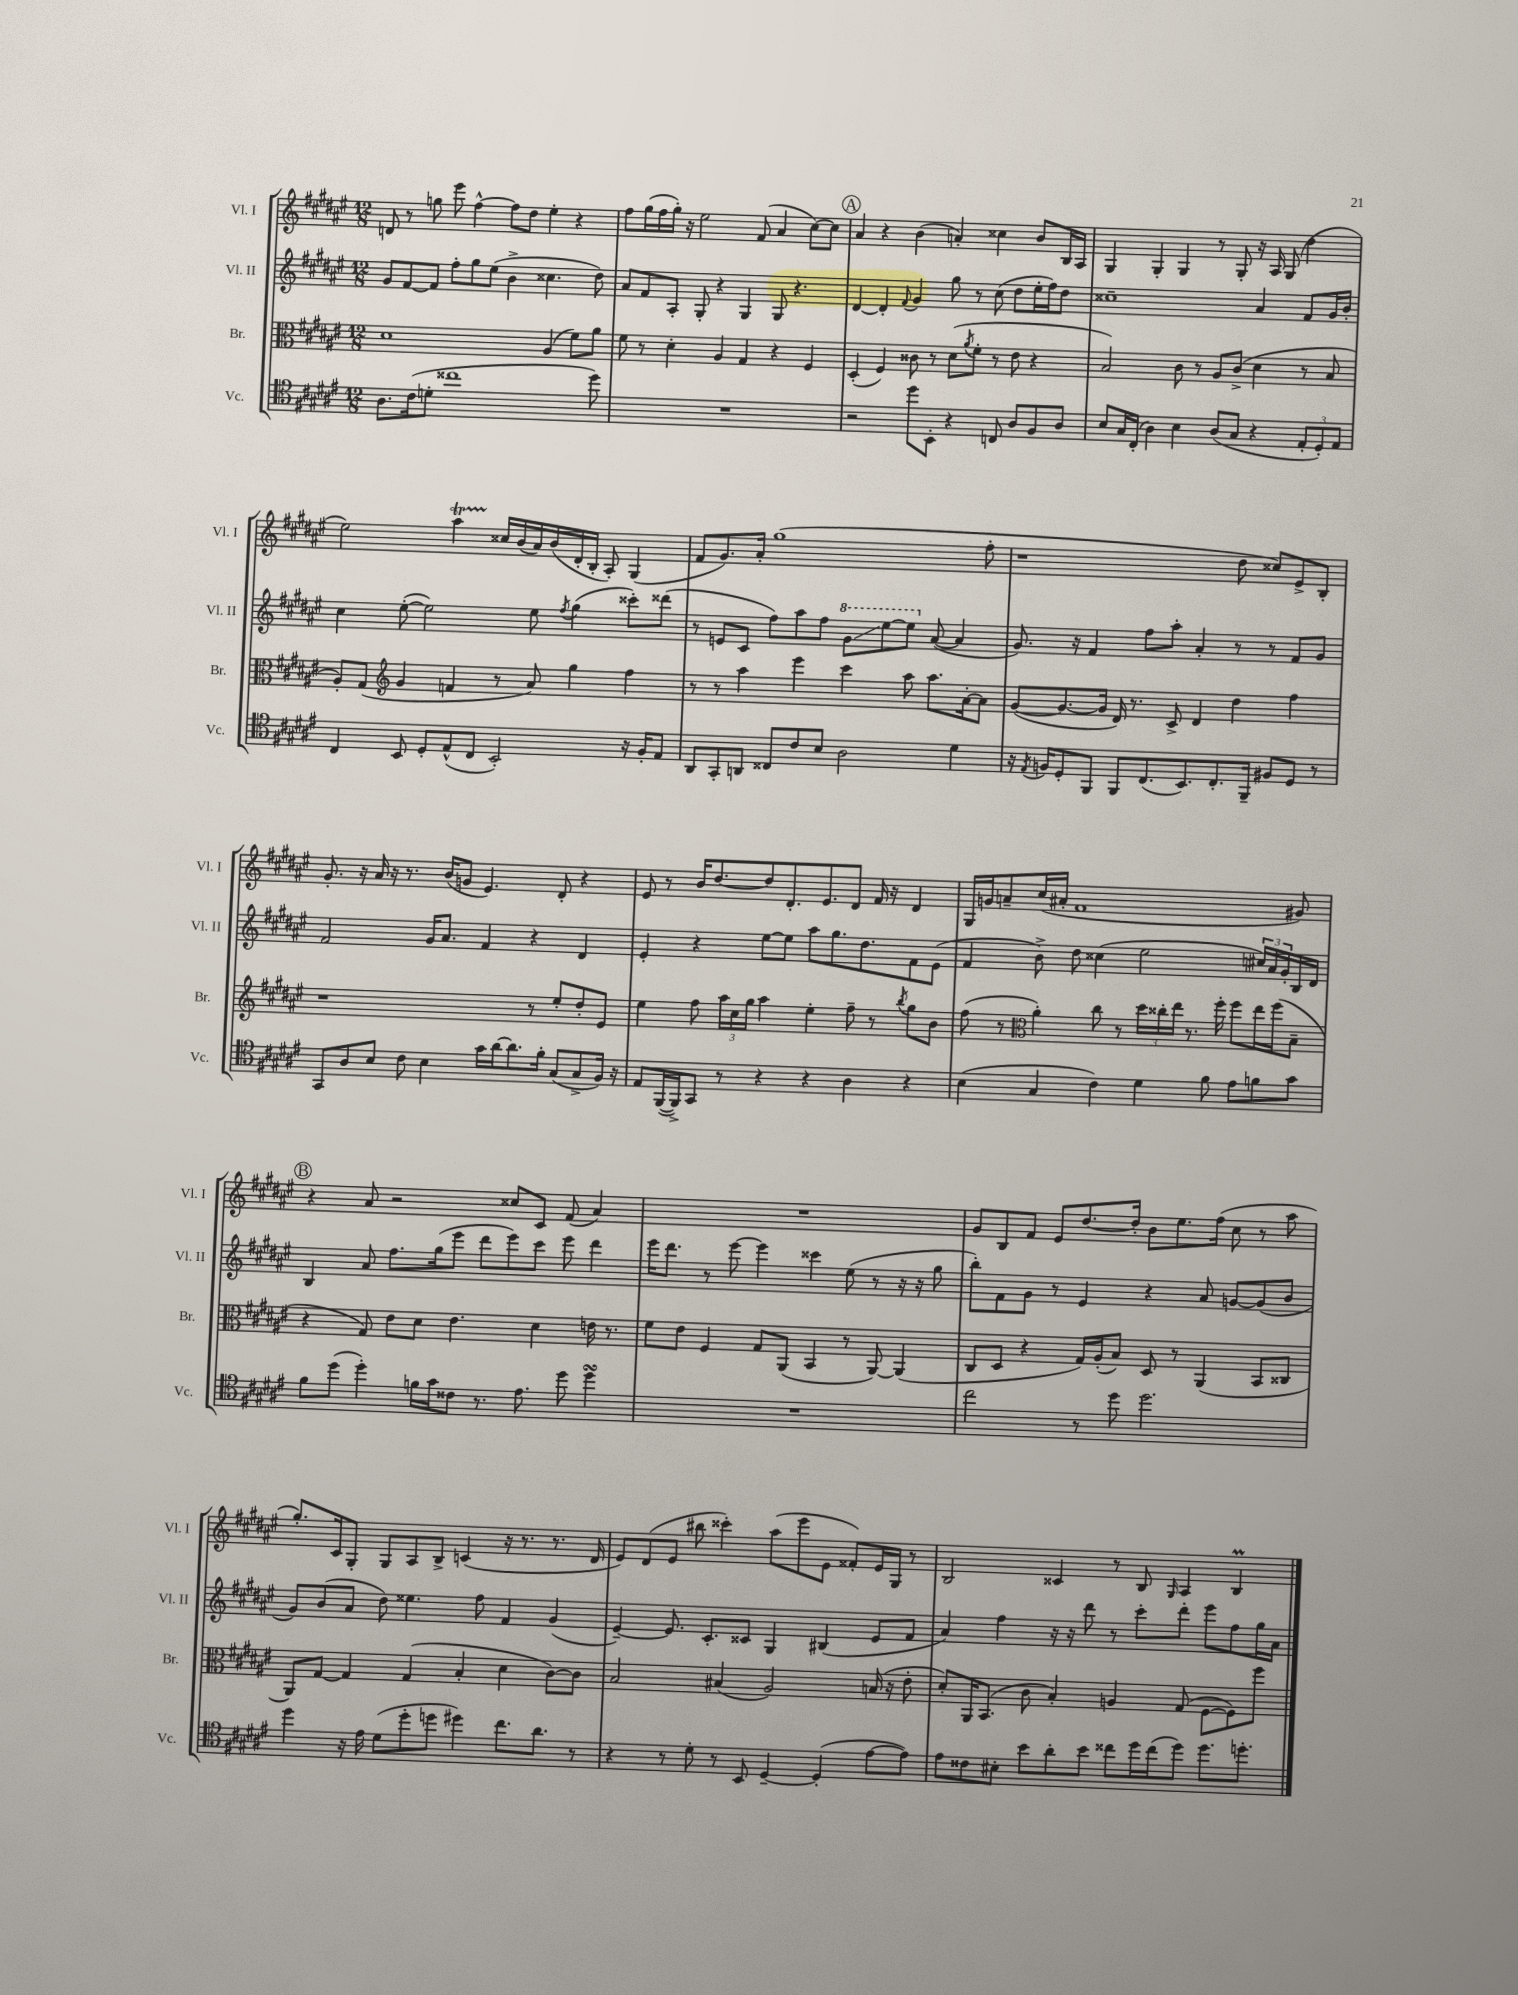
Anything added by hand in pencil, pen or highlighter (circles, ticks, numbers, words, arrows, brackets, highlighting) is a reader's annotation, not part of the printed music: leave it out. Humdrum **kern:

**kern	**kern	**kern	**kern
*staff4	*staff3	*staff2	*staff1
*clefC4	*clefC3	*clefG2	*clefG2
*k[f#c#g#d#a#e#]	*k[f#c#g#d#a#e#]	*k[f#c#g#d#a#e#]	*k[f#c#g#d#a#e#]
*M12/8	*M12/8	*M12/8	*M12/8
8.A#	1d#	8g#	8d
.	.	[8f#	8r
(16c#	.	.	.
8d'	.	8f#]	8gg
1cc##	.	8ff#'	8eee#
.	.	8gg#	[4ff#^^
.	.	(8ee#	.
.	.	4b^	8ff#]
.	.	.	8dd#
.	(4A#	4.cc##	4ee#'
.	8f#)	.	4r
8dd#)	8a#	8dd#)	.
=	=	=	=
1.r	8f#	8a#	8ff#
.	8r	8f#	(16gg#
.	.	.	16ff#
.	4d#'	8A#'	16gg#')
.	.	.	16r
.	.	8G#'	2ee#
.	4A#	4r	.
.	4G#	4G#	.
.	.	.	(8f#
.	4r	8G#	4a#
.	.	4.r	.
.	4F#	.	[8cc#)
.	.	.	8cc#]
=	=	=	=
2r	(4D#'	[4d#	4a#
.	4F#)	4d#']	4r
.	.	8qqf#	.
8dd#	8c##	4g#	(4b
8BB'	8r	.	.
4r	(8d#	8gg#	4a')
.	8qa#	.	.
.	8f#'	8r	.
8C	8r	(8cc#	4cc##
8A#	8e#	8dd#	.
8F#	4r	16ee#'	8b
.	.	16ff#)	.
8A#	.	8dd#	16B
.	.	.	16A#
=	=	=	=
8B	2B)	1cc##~	4G#
16G#	.	.	.
(16C#'	.	.	.
4A#)	.	.	4G#'
4B	8c#	.	4G#
.	8r	.	.
(8A#	8A#	.	8r
8G#	(8c#^	.	8G#'
4r	4d#	4a#	16r
.	.	.	16A#
.	.	.	(8G#
12E#'	8r	8f#	4dd#
12D#')	.	.	.
.	8B	16g#	.
12E#	.	.	.
.	.	16b'	.
=	=	=	=
4C#	8A#')	4cc#	2ee#)
.	(8G#	.	.
*	*clefG2	*	*
8BB	4g#	([8ee#'	.
8D#'	.	2ee#])	.
(8E#^^	4f	.	4aa#
8C#	.	.	.
2BB')	8r	.	16cc##
.	.	.	(16b
.	8a#)	8ee#	16a#)
.	.	.	(16b
.	.	8qff#	.
.	4gg#	(4gg#	16d#'
.	.	.	16B'
.	.	.	8A#')
16r	4ff#	8ccc##')	(4G#
16F#'	.	.	.
8E#	.	(8ddd##	.
=	=	=	=
8AA#	8r	8r	8f#
8GG#'	8r	8e	8.g#)
8AA	4aa#	8c#	.
.	.	.	16a#'
8C##	.	8ff#)	(1gg#
8c#	4eee#	8aa#	.
8B	.	8ff#	.
2A#	4ccc#	8gg#	.
.	.	[8eee#	.
.	8aa#	8eee#]	.
.	8.aa#	([8a#	.
4d#	.	4a#]	.
.	[16a#'	.	.
.	8a#]	.	8ff#'
=	=	=	=
16r	([8g#	8.g#)	1r
8qE#	.	.	.
16F	.	.	.
8D#'	8.g#_	.	.
.	.	16r	.
8FF#	.	4f#	.
.	16g#]	.	.
8FF#	16d#)	.	.
.	8.r	.	.
(8.C#	.	8ff#	.
.	8c#^	8aa#'	.
8.BB)	.	.	.
.	4d#	4a#'	.
8.C#'	.	.	.
.	4dd#	8r	8dd#
16FF#~	.	.	.
8F#	.	8r	8cc##)
8D#	4ff#	8f#	8e#^
8r	.	8g#	8B'
=	=	=	=
8GG#	1r	2f#	8.g#'
8A#	.	.	.
.	.	.	16r
8B	.	.	16a#
.	.	.	16r
8c#	.	.	8.r
4B	.	16g#	.
.	.	8.a#	(16b
.	.	.	8g
16g#	.	4f#	4.e#)
[16a#	.	.	.
8.a#]	.	.	.
.	8r	4r	.
16f#'	.	.	.
(8G#	8ee#'	.	8d#'
8G#^	8dd#'	4d#	4r
16F#)	8e#	.	.
16r	.	.	.
=	=	=	=
8E#	4ee#	4e#'	8e#
([16FF#	.	.	8r
16FF#^])	.	.	.
8GG#	8ff#	4r	16b
.	.	.	[8.dd#
8r	24aa#	.	.
.	24cc#	.	.
.	24gg#	.	.
4r	4aa#	[8ee#	8dd#]
.	.	8ee#]	8.d#'
4r	4ee#'	8aa#	.
.	.	.	8.e#
.	.	8.gg#	.
4A#	8ff#~	.	8d#
.	.	8.dd#	.
.	8r	.	16f#
.	.	.	16r
.	8qbb	.	.
4r	8gg#	8f#	4d#
.	8b	(8e#	.
=	=	=	=
(4B	(8ff#	4f#	16G#
.	.	.	16g
.	8r	.	8a~
*	*clefC3	*	*
4G#	4a#')	8b^)	(16cc#
.	.	.	16a#'
.	.	8dd#	1f#
4c#)	8cc#	(4cc##	.
.	8r	.	.
4d#	24dd#	2ee#	.
.	24cc##'	.	.
.	24ee#	.	.
.	8.r	.	.
8f#	.	.	.
.	16ff#'	.	.
8e#	8ff#	.	.
8f	16ee#	24cc#)	.
.	.	24a#	.
.	(16ff#	.	.
.	.	24g#'	.
8g#	8B~	16B	8g#)
.	.	16d#	.
=	=	=	=
8f#	4r	4B	4r
(8dd#	.	.	.
4dd#')	8G#)	8a#	8a#
.	8e#	8.ff#	2r
16f	8d#	.	.
16g#	.	(16gg#	.
8c##	4.e#	8eee#	.
8.r	.	8ddd#	.
.	.	8eee#)	8cc##
8.e#	.	.	.
.	4d#	8ccc#	8c#
8dd#	.	8eee#	(8f#
4dd#	16e	4ddd#	4a#)
.	8.r	.	.
=	=	=	=
1.r	8f#	16eee#	1.r
.	.	8.ddd#	.
.	8e#	.	.
.	4F#	8r	.
.	.	[8eee#	.
.	8G#	4eee#]	.
.	(8AA#	.	.
.	4BB	4ccc##	.
.	8r	(8ee#	.
.	[8AA#)	8r	.
.	(4AA#]	16r	.
.	.	16r	.
.	.	8gg#	.
=	=	=	=
2cc#	8C#	8bb')	8g#
.	8D#	8f#	8B
.	4r	8g#	8f#
.	.	8r	8e#
8r	16G#)	4e#	[8.dd#
.	(16A#'	.	.
8dd#	8B)	.	.
.	.	.	16dd#']
2.dd#	8D#	4r	8b
.	8r	.	8.ee#
.	(4AA#	8a#	.
.	.	.	(16ff#
.	.	[8g	8cc#
.	8BB	(8g]	8r
.	8C##	8b	8aa#
=	=	=	=
4dd#	8AA#)	8g#)	8.gg#')
.	[8G#	(8b	.
.	.	.	16c#
16r	4G#]	8a#	8G#'
16e#	.	.	.
(8d#	.	8dd#)	8G#
8dd#'	(4G#	4.ee##	8A#
8dd	.	.	8B^
4dd#)	4B'	.	(4c
.	.	8ff#	.
8.cc#	4d#	4f#	16r
.	.	.	8.r
8.a#	.	.	.
.	[8c#)	(4g#	8.r
8r	8c#]	.	.
.	.	.	16d#
=	=	=	=
4r	2B	[4e#~)	8e#)
.	.	.	(8d#
8r	.	8.e#]	8e#
8d#'	.	.	8bb#
.	.	8.c#'	.
8r	(4B#	.	4ccc##')
8BB	.	8c##	.
[4D#~	2A#)	4G#	(8aa#
.	.	.	8eee#
(4D#']	.	(4B#	8e#
.	.	.	8f##')
[8e#	(16B	8e#	16e#
.	16r	.	16G#
8e#])	8e#'	8f#	8r
=	=	=	=
8e#	8d#')	4a#)	2B
8c##	16AA#	.	.
.	(8.BB	.	.
8B#'	.	4ff#	.
8b	8c#	.	.
8a#'	4B')	16r	4c##
.	.	16r	.
8b	.	8ddd#	.
8cc##	4A	8r	8r
16dd#	.	8ccc#'	8B
(16cc##	.	.	.
.	.	.	16qqG#
8dd#)	(8G#	8ddd#'	4A#
8.dd#	[8F#	8eee#	.
.	8F#])	8ff#	4B
8.dd'	.	.	.
.	8ff#	16gg#	.
.	.	16a#	.
==	==	==	==
*-	*-	*-	*-
